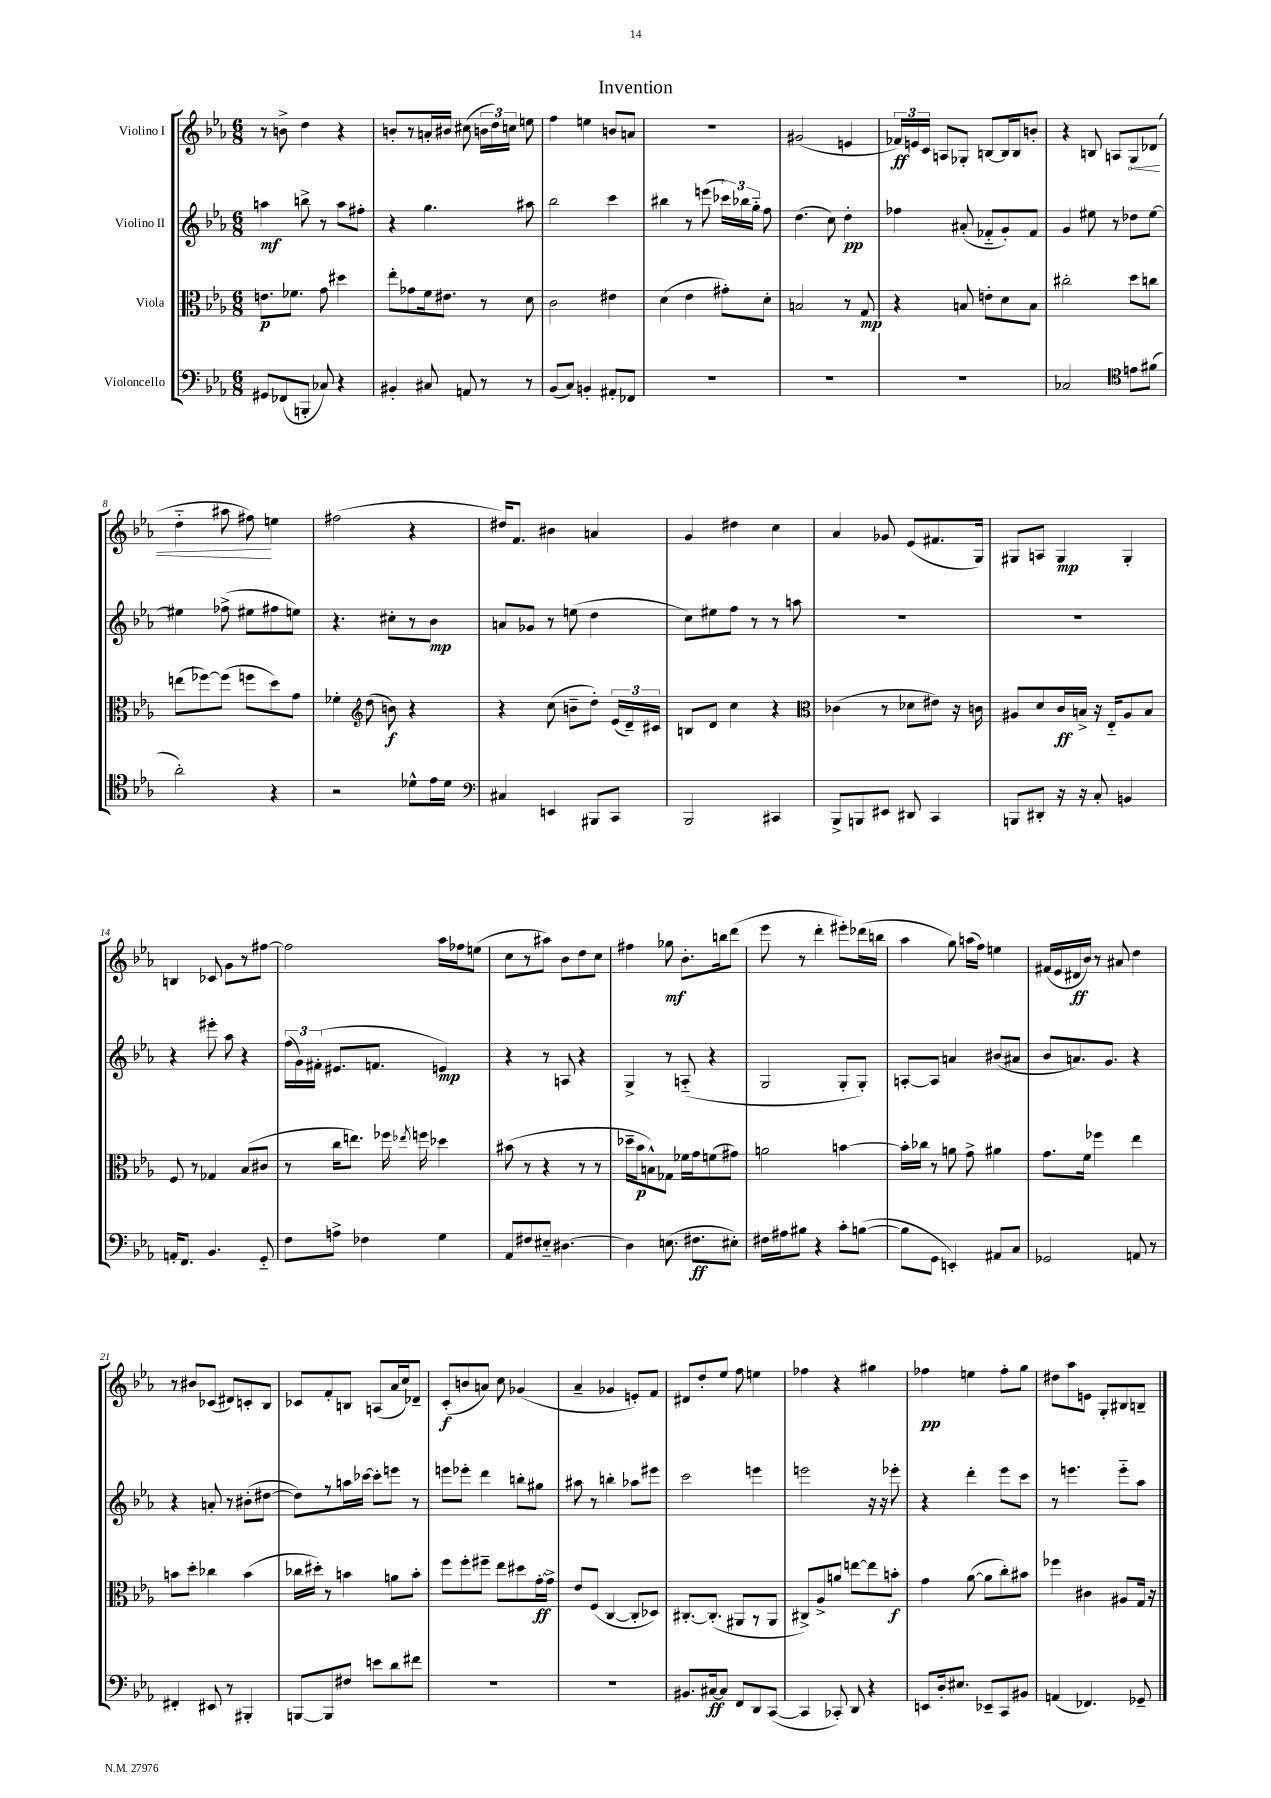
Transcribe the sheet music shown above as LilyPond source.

\header { title = "Invention" }
<<
\new StaffGroup <<
\new Staff = "s0" \with { instrumentName = "Violino I" } {
    \clef treble \key ees \major \numericTimeSignature \time 6/8
    \autoBeamOff r8 b'8-> d''4 r4 |
    b'8[-. r8 a'16-. bis'16] cis''8( \tuplet 3/2 { b'16[ d''16) c''16] } e''8 |
    f''4 e''4 b'8[ a'8] |
    R2. |
    gis'2( e'4 |
    \tuplet 3/2 { fes'16[\ff) e'16 c'16] } a8[ ges8]-. b8[~ b16 b16 b'8]-. |
    r4 b8 a8[ \once \override Hairpin.circled-tip = ##t g8\< des'8]( |
    d''4-_ ais''8 fis''8\!) e''4 |
    fis''2( r4 |
    dis''16[) f'8.] bis'4 a'4 |
    g'4 dis''4 c''4 |
    aes'4 ges'8 ees'8[( fis'8. g16]) |
    gis8[ a8] gis4\mp gis4-. |
    b4 ces'8 g'8[ r8 fis''8]~ |
    fis''2 aes''16[ fes''16 e''8]( |
    c''8[ r8 ais''8]) bes'8[ d''8 c''8] |
    fis''4 ges''8\mf bes'8.[-. b''16 d'''8]( |
    ees'''8 r8 d'''4-. eis'''8[-.) des'''16( b''16] |
    aes''4 g''8) a''16[( f''16]) e''4 |
    fis'16[( ees'16 dis'16\ff bes'16]) r8 ais'8 d''4 |
    r8 bis'8[ ces'8]( dis'8[) c'8-. bes8] |
    ces'8[ f'8-. b8] a8[( aes'16 c''16) des'8]-- |
    c'8[-.\f( b'8 a'8]) c''8 ges'4( |
    aes'4-- ges'4 e'8[-.) f'8] |
    dis'8[ d''8-. ees''8] f''8 e''4 |
    fes''4 r4 gis''4 |
    fes''4\pp e''4 fes''8[-. g''8] |
    dis''8[ aes''8 e'8] g8[-. bis8 b8]-- \bar "|." |
}
\new Staff = "s1" \with { instrumentName = "Violino II" } {
    \clef treble \key ees \major \numericTimeSignature \time 6/8
    \autoBeamOff a''4\mf b''8-> r8 a''8[ fis''8]-. |
    r4 g''4. ais''8 |
    bes''2 c'''4 |
    bis''4 r8 e'''8( \tuplet 3/2 { ces'''16[) bes''16 g''16]-_ } f''8 |
    d''4.( c''8) d''4-.\pp |
    fes''4 ais'8-.( fes'8[-_ g'8-.) fes'8] |
    g'4 eis''8 r8 des''8[ eis''8]~ |
    eis''4 fes''8->( eis''8[ fis''8 e''8]) |
    r4. cis''8[-. r8 bes'8]\mp |
    a'8[ ges'8] r8 e''8( d''4 |
    c''8[) eis''8 f''8] r8 r8 a''8 |
    R2. |
    R2. |
    r4 eis'''8-. aes''8 r4 |
    \tuplet 3/2 { f''16[( g'16) fis'16]-.( } eis'8.[ f'8.] e'4\mp) |
    r4 r8 a8 r4 |
    g4-> r8 a8-_( r4 |
    g2 g8[-. g8]-.) |
    a8[~-. a8] a'4 bis'8[( ais'8] |
    bes'8[ a'8.) g'8.] r4 |
    r4 a'8-. r8 bis'8[-.( dis''8]~ |
    dis''8[) r8 a''16 ces'''16]~ ces'''8[-. e'''8] r8 |
    e'''8[ ees'''8]-. d'''4 b''8[-. gis''8] |
    ais''8 r8 b''4-. aes''8[ eis'''8] |
    c'''2 e'''4 |
    e'''2 r16 r16 ees'''8-. |
    r4 d'''4-. ees'''8[ c'''8] |
    r8 e'''4. e'''8[-_ aes''8] \bar "|." |
}
\new Staff = "s2" \with { instrumentName = "Viola" } {
    \clef alto \key ees \major \numericTimeSignature \time 6/8
    \autoBeamOff e'8.[\p fes'8.] g'8 dis''4 |
    ees''8[-. ges'8 f'16 eis'8.] r8 d'8 |
    c'2 eis'4 |
    d'4( ees'4 gis'8[-.) d'8]-. |
    b2 r8 g8\mp |
    r4 b8 e'8[-. d'8 b8] |
    cis''2-. d''8[ c''8] |
    e''8[( fes''8~) fes''8]( f''8[ d''8) g'8] |
    fes'4-. \clef treble d''8( b'8\f) r4 |
    r4 c''8( b'8[-- d''8]-.) \tuplet 3/2 { ees'16[( d'16--) cis'16] } |
    b8[ d'8] c''4 r4 |
    \clef alto ces'4( r8 des'8[ eis'8]) r16 c'16 |
    ais8[ d'8 c'16\ff b16]-> r16 ees16[-_ ais8 b8] |
    f8 r8 ges4 bes8[( cis'8] |
    r8 c''16[ e''8.]) fes''16 \acciaccatura { ees''8 } f''16 des''4 |
    bis'8( r8 r4 r8 r8 |
    des''16[-- bes'16\p b8-^) ges8] fes'16[ g'16 f'8( gis'8]) |
    a'2 b'4~ |
    b'16[-. ces''16] r8 a'8 g'8-> ais'4 |
    g'8.[ f'16] fes''4 ees''4 |
    b'8[ d''8]-. ces''4 b'4( |
    ces''16[ dis''16]-.) r8 b'4 a'8[ b'8]-. |
    f''8[ f''8-. fis''8]-- ees''8[ dis''8 g'16~-.\ff g'16]-> |
    ees'8[ f8]( c4~ c8[-. des8]) |
    cis8.[~-. cis8.]-.( ais,8[ r8 ais,8] |
    cis8[->) aes8-> a'8] e''8[~ e''8 b'8]-.\f |
    g'4 aes'8~( aes'8[ c''8-.) bis'8] |
    fes''4 cis'4 ais8[ g16] r16 \bar "|." |
}
\new Staff = "s3" \with { instrumentName = "Violoncello" } {
    \clef bass \key ees \major \numericTimeSignature \time 6/8
    \autoBeamOff gis,8[ fes,8( b,,8]-. ces8) r4 |
    bis,4-. cis8 a,8 r8 r8 |
    bes,8[( c8]) b,4-. ais,8[-. fes,8] |
    R2. |
    R2. |
    R2. |
    ces2 \clef tenor e'8[ fis'8]( |
    aes'2-.) r4 |
    r2 des'8[-^ ees'16 des'16] |
    \clef bass cis4 e,4 bis,,8[ c,8] |
    bes,,2 cis,4 |
    bes,,8[-> b,,8 eis,8] dis,8 c,4 |
    b,,8[ dis,8]-. r16 r16 c8-. b,4 |
    a,16[-. f,8.] bes,4. g,8-_ |
    f8[ a8]-> fes4 g4 |
    aes,8[ fis8 eis8]-_ dis4.~ |
    dis4 e8.( fis8.[\ff eis8]-.) |
    fis16[ ais16 bis8] r4 c'8[-. b8]~( |
    b8[ g,8] e,4-.) ais,8[ c8] |
    ges,2 a,8 r8 |
    fis,4-. eis,8 r8 bis,,4-. |
    b,,8[~ b,,8 fis8] e'8[ d'8 fis'8] |
    R2. |
    R2. |
    bis,8.[ cis16~\ff cis8] f,8[ d,8 c,8]~( |
    c,4 ces,8-.) d,8 r4 |
    e,8[ d16-. eis8.] ees,8[-- c,8 bis,8] |
    a,4( fes,4.) ges,8-- \bar "|." |
}
>>
>>
